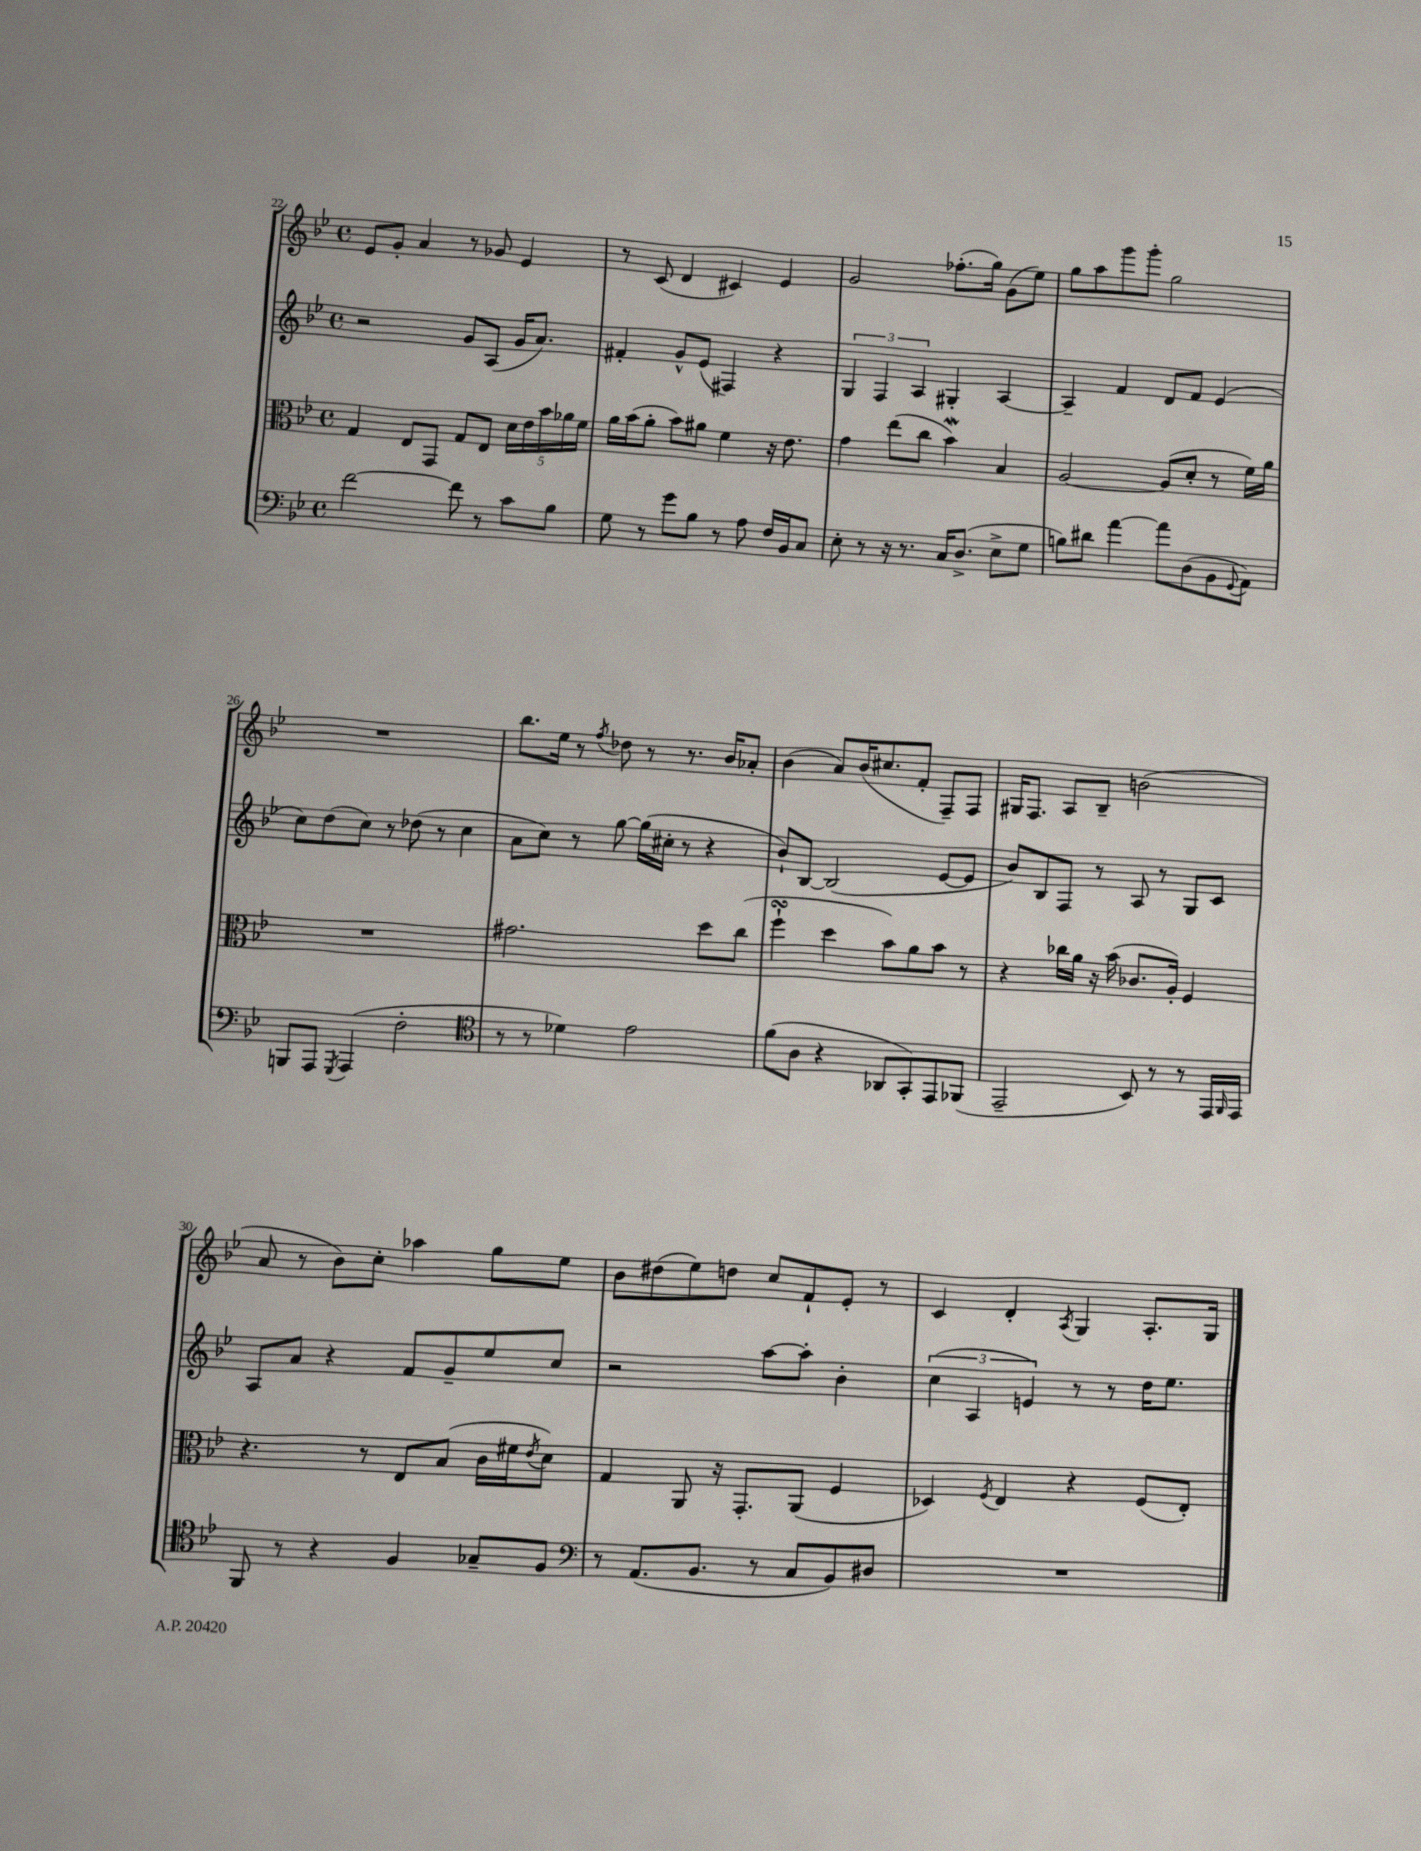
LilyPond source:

<<
\new StaffGroup <<
\new Staff = "s0" {
    \clef treble \key bes \major \defaultTimeSignature \time 4/4
    ees'8 g'8-. a'4 r8 ges'8 ees'4 |
    r8 c'8( d'4 cis'4) ees'4 |
    g'2 fes''8.-.( g''16) g'8( ees''8) |
    g''8 a''8 g'''8 g'''8-. g''2 |
    R1 |
    bes''8. ees''16 r8 \acciaccatura { f''8 } des''8 r8 r8. bes'16 aes'8-. |
    bes'4( a'8) bes'16( cis''8. f'8-. f8--) f8 |
    gis16 f8. a8 bes8-- b'2( |
    a'8 r8 bes'8) c''8-. aes''4 g''8 ees''8 |
    bes'8 dis''8( ees''8) d''8 c''8 f'8-! ees'8-. r8 |
    c'4 d'4-. \acciaccatura { a8 } g4 a8.-. g16 \bar "|." |
}
\new Staff = "s1" {
    \clef treble \key bes \major \defaultTimeSignature \time 4/4
    r2 g'8 a8( g'16 a'8.) |
    fis'4-. g'8-^ ees'8( fis4) r4 |
    \tuplet 3/2 { g4 f4 a4 } gis4-. a4~ |
    a4-- f'4 d'8 f'8 ees'4( |
    c''8) d''8( c''8) r8 des''8( r8 c''4 |
    a'8 c''8) r8 g''8~ g''16( cis''16-. r8 r4 |
    bes'8-!) bes8~ bes2( ees'8~ ees'8 |
    bes'8) bes8 f8 r8 a8 r8 g8 c'8 |
    a8 a'8 r4 f'8 g'8-- ees''8 c''8 |
    r2 a''8~ a''8-. bes'4-. |
    \tuplet 3/2 { c''4( a4 e'4) } r8 r8 d''16 ees''8. \bar "|." |
}
\new Staff = "s2" {
    \clef alto \key bes \major \defaultTimeSignature \time 4/4
    g4 ees8 g,8 g8 ees8 \tuplet 5/4 { d'16 ees'16 bes'16 aes'16 f'16 } |
    a'16 bes'16( a'8-. bes'8) ais'8 f'4 r16 ees'8. |
    g'4 ees''8( c''8 bes'4\mordent) bes4 |
    a2~ a8( d'8-. r8 f'16) a'16 |
    R1 |
    gis'2. d''8 c''8( |
    f''4-!\turn d''4 bes'8) a'8 bes'8 r8 |
    r4 ces''16 a'16 r16 bes'16( ces'8. a16-.) f4 |
    r4. r8 ees8 bes8( c'16 fis'16 \acciaccatura { ees'8 } d'8) |
    g4 a,8 r16 g,8.-. a,8( f4 |
    des4) \acciaccatura { f8 } ees4 r4 f8( ees8-.) \bar "|." |
}
\new Staff = "s3" {
    \clef bass \key bes \major \defaultTimeSignature \time 4/4
    f'2~ f'8 r8 c'8 bes8 |
    g8 r8 g'8 bes8 r8 a8 f16 bes,16 c8 |
    ees8-. r8 r16 r8. c16 d8.->( ees8-> g8 |
    b8) dis'8 a'4~ a'8 d8( bes,8 \appoggiatura { g,8 } a,8) |
    b,,8 a,,8 \acciaccatura { g,,8 } a,,4( f2-. |
    \clef tenor r8 r8 des'4) ees'2 |
    f'8( a8 r4 aes,8 g,8-.) ees,8 fes,8( |
    ees,2-- bes,8) r8 r8 ees,16 \grace { f,16 } ees,16 |
    f,8 r8 r4 f4 ges8-- f8 |
    \clef bass r8 a,8.( bes,8. r8 c8 bes,8) dis8 |
    R1 \bar "|." |
}
>>
>>
\layout { \context { \Score currentBarNumber = #22 } }
